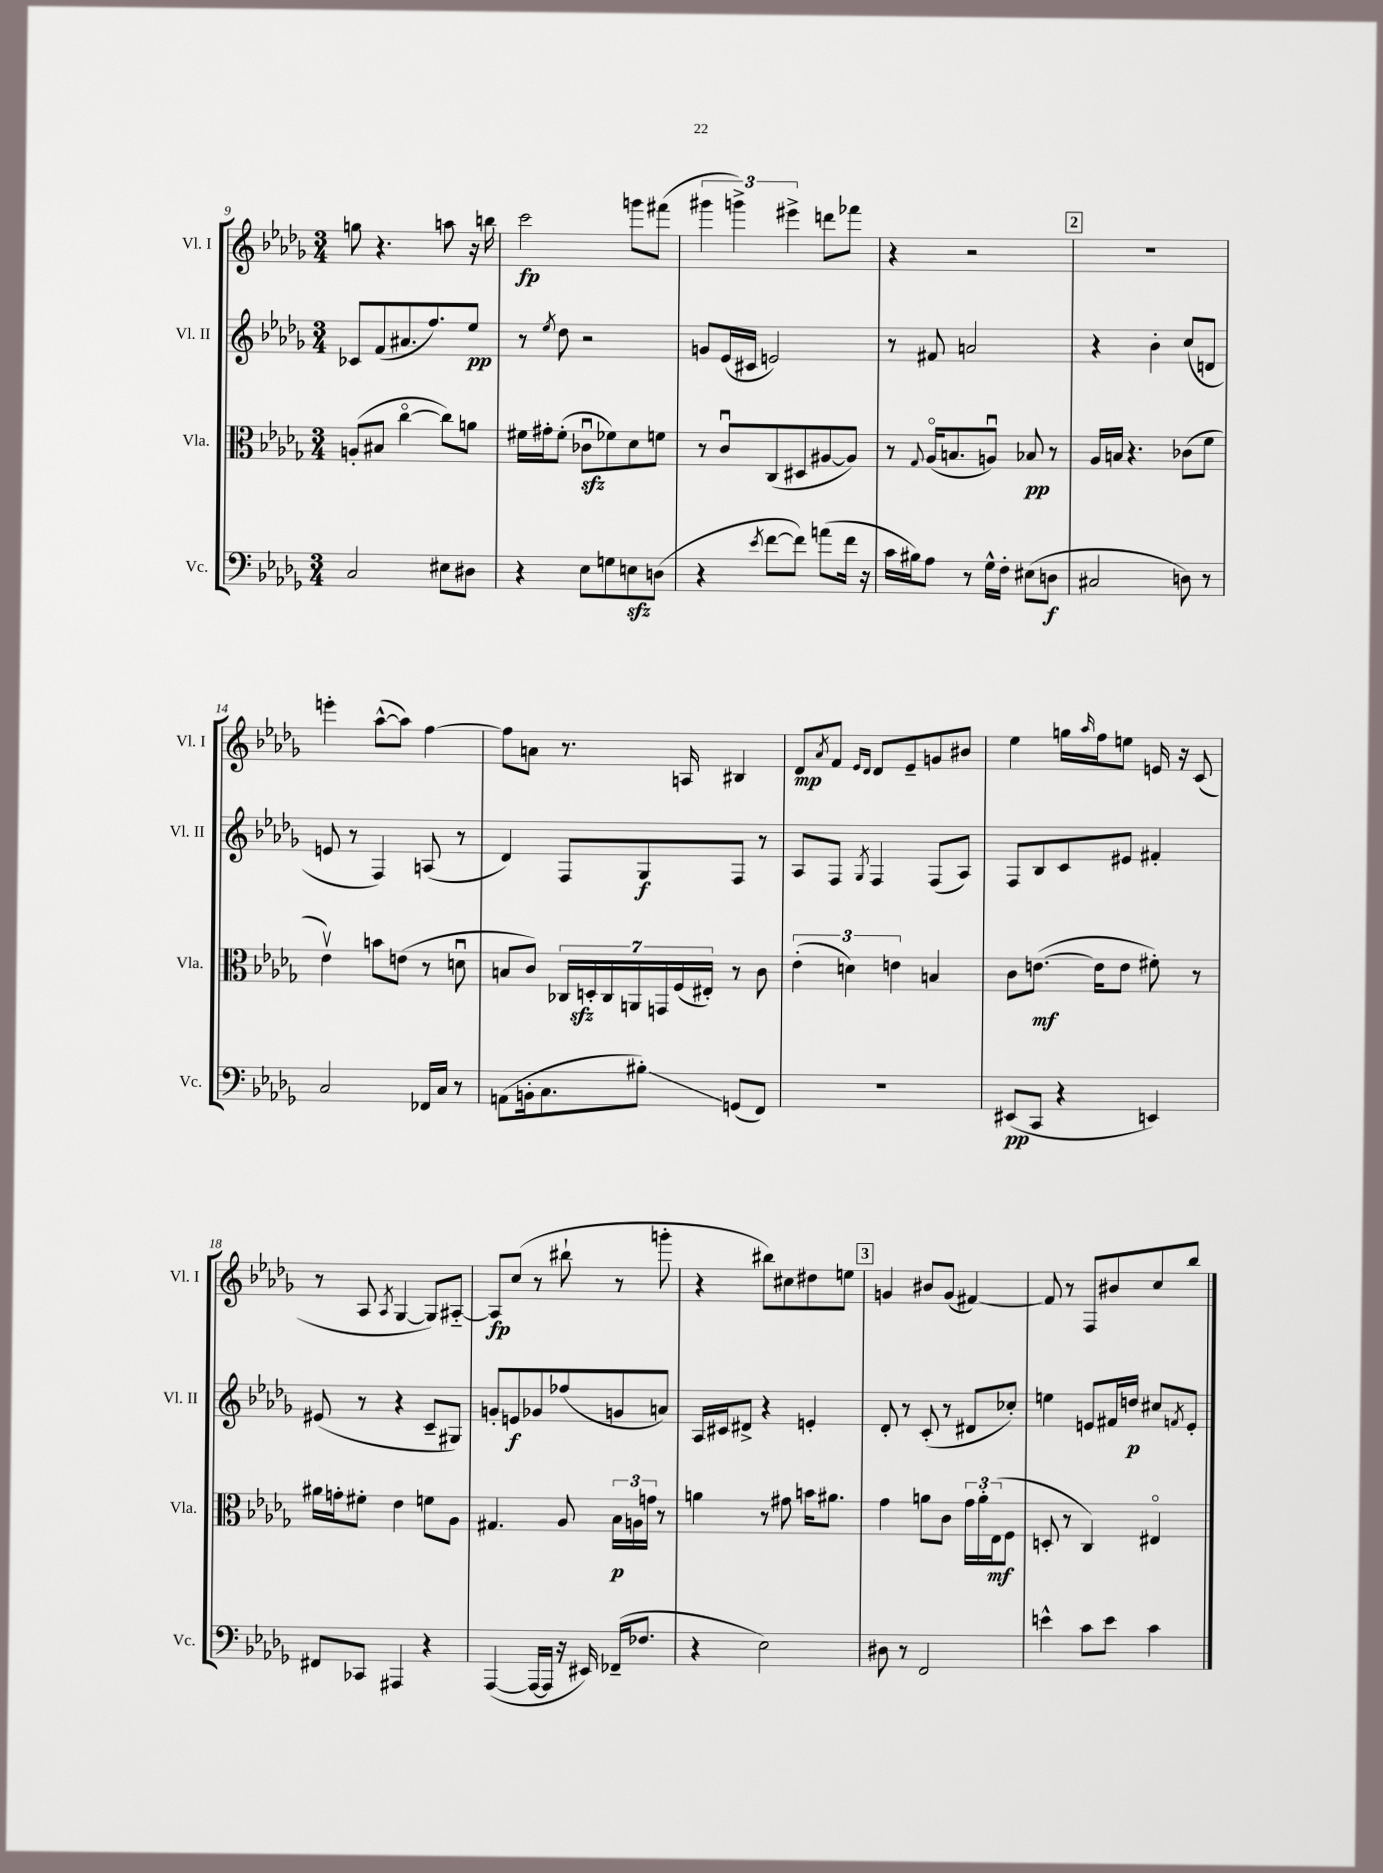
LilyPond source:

<<
\new StaffGroup <<
\new Staff = "s0" \with { instrumentName = "Vl. I" shortInstrumentName = "Vl. I" } {
    \clef treble \key des \major \numericTimeSignature \time 3/4
    g''8 r4. a''8 r16 b''16 |
    c'''2\fp g'''8 fis'''8( |
    \tuplet 3/2 { gis'''4 g'''4->) eis'''4-> } d'''8 fes'''8 |
    r4 r2 |
    \mark \markup { \box "2" } R2. |
    e'''4-. aes''8~-^( aes''8) f''4~ |
    f''8 a'8 r8. a16 bis4 |
    des'8\mp \acciaccatura { aes'8 } f'8 \grace { ees'16 des'16 } des'8 ees'8-- g'8 bis'8 |
    ees''4 g''16 \grace { aes''16 } f''16 e''8 e'16 r16 c'8( |
    r8 aes8 \acciaccatura { aes8 } ges4~ ges8) ais8~-_ |
    ais8\fp c''8( r8 bis''8-! r8 g'''8-. |
    r4 bis''8) cis''8 dis''8 e''8 |
    \mark \markup { \box "3" } g'4 bis'8 g'8( fis'4~) |
    fis'8 r8 f8 bis'8 c''8 bes''8 \bar "|." |
}
\new Staff = "s1" \with { instrumentName = "Vl. II" shortInstrumentName = "Vl. II" } {
    \clef treble \key des \major \numericTimeSignature \time 3/4
    ces'8 f'8( ais'8. f''8.) ees''8\pp |
    r8 \acciaccatura { ees''8 } des''8 r2 |
    g'8 ees'16( cis'16 e'2) |
    r8 fis'8 a'2 |
    \mark \markup { \box "2" } r4 bes'4-. c''8( d'8 |
    e'8 r8 f4) a8( r8 |
    des'4) f8 ges8\f f8 r8 |
    aes8 f8 \acciaccatura { ges8 } f4 f8( aes8) |
    f8 bes8 c'8 eis'8 fis'4-. |
    eis'8( r8 r4 c'8-- gis8) |
    g'8-. e'8\f ges'8 fes''8( g'8 a'8) |
    aes16 cis'16 dis'8-> r4 e'4-. |
    \mark \markup { \box "3" } des'8-. r8 c'8-.( r8 dis'8 ces''8-.) |
    e''4 e'8 fis'16 d''16\p cis''8 \acciaccatura { f'8 } e'8-. \bar "|." |
}
\new Staff = "s2" \with { instrumentName = "Vla." shortInstrumentName = "Vla." } {
    \clef alto \key des \major \numericTimeSignature \time 3/4
    a8-.( bis8 c''4~\flageolet c''8) a'8 |
    fis'16 gis'16-. fis'8-.( ces'8\downbow\sfz fes'8) des'8 f'8 |
    r8 c'8\downbow c8( dis8 ais8~ ais8) |
    r8 \appoggiatura { ges8 } aes16\flageolet( b8. a8\downbow) bes8\pp r8 |
    \mark \markup { \box "2" } aes16 b16 r4. ces'8( f'8 |
    ees'4\upbow) b'8 e'8( r8 d'8\downbow |
    b8 c'8) \tuplet 7/4 { ces16 d16-.\sfz ces16 a,16 g,16 f16( eis16-.) } r8 c'8 |
    \tuplet 3/2 { ees'4-.( d'4) e'4 } b4 |
    c'8 e'8.~\mf( e'16 e'8 fis'8-.) r8 |
    ais'16 g'16-. fis'8-. ees'4 f'8 aes8 |
    gis4. aes8 \tuplet 3/2 { bes16\p a16 g'16 } r8 |
    a'4 r8 gis'8 b'16 ais'8. |
    \mark \markup { \box "3" } ges'4 a'8 c'8 \tuplet 3/2 { ges'16 a'16-. ees16\mf( } f8 |
    d8-. r8 c4) eis4\flageolet \bar "|." |
}
\new Staff = "s3" \with { instrumentName = "Vc." shortInstrumentName = "Vc." } {
    \clef bass \key des \major \numericTimeSignature \time 3/4
    c2 eis8 dis8 |
    r4 ees8 g8 e8\sfz d8( |
    r4 \acciaccatura { ees'8 } f'8~ f'8) a'8( f'16 r16 |
    c'16 bis16) aes8 r8 ges16-^ f16-. eis8( d8\f |
    \mark \markup { \box "2" } cis2 d8) r8 |
    c2 fes,16 c16 r8 |
    a,8( b,16-. c8. bis8-.\glissando) g,8( f,8) |
    R2. |
    eis,8\pp( c,8 r4 e,4) |
    fis,8 ces,8 ais,,4 r4 |
    aes,,4~( aes,,16~ aes,,16 r16 eis,16) fes,16--( fes8. |
    r4 ees2) |
    \mark \markup { \box "3" } dis8 r8 f,2 |
    e'4-^ c'8 e'8 c'4 \bar "|." |
}
>>
>>
\layout { \context { \Score currentBarNumber = #9 } }
